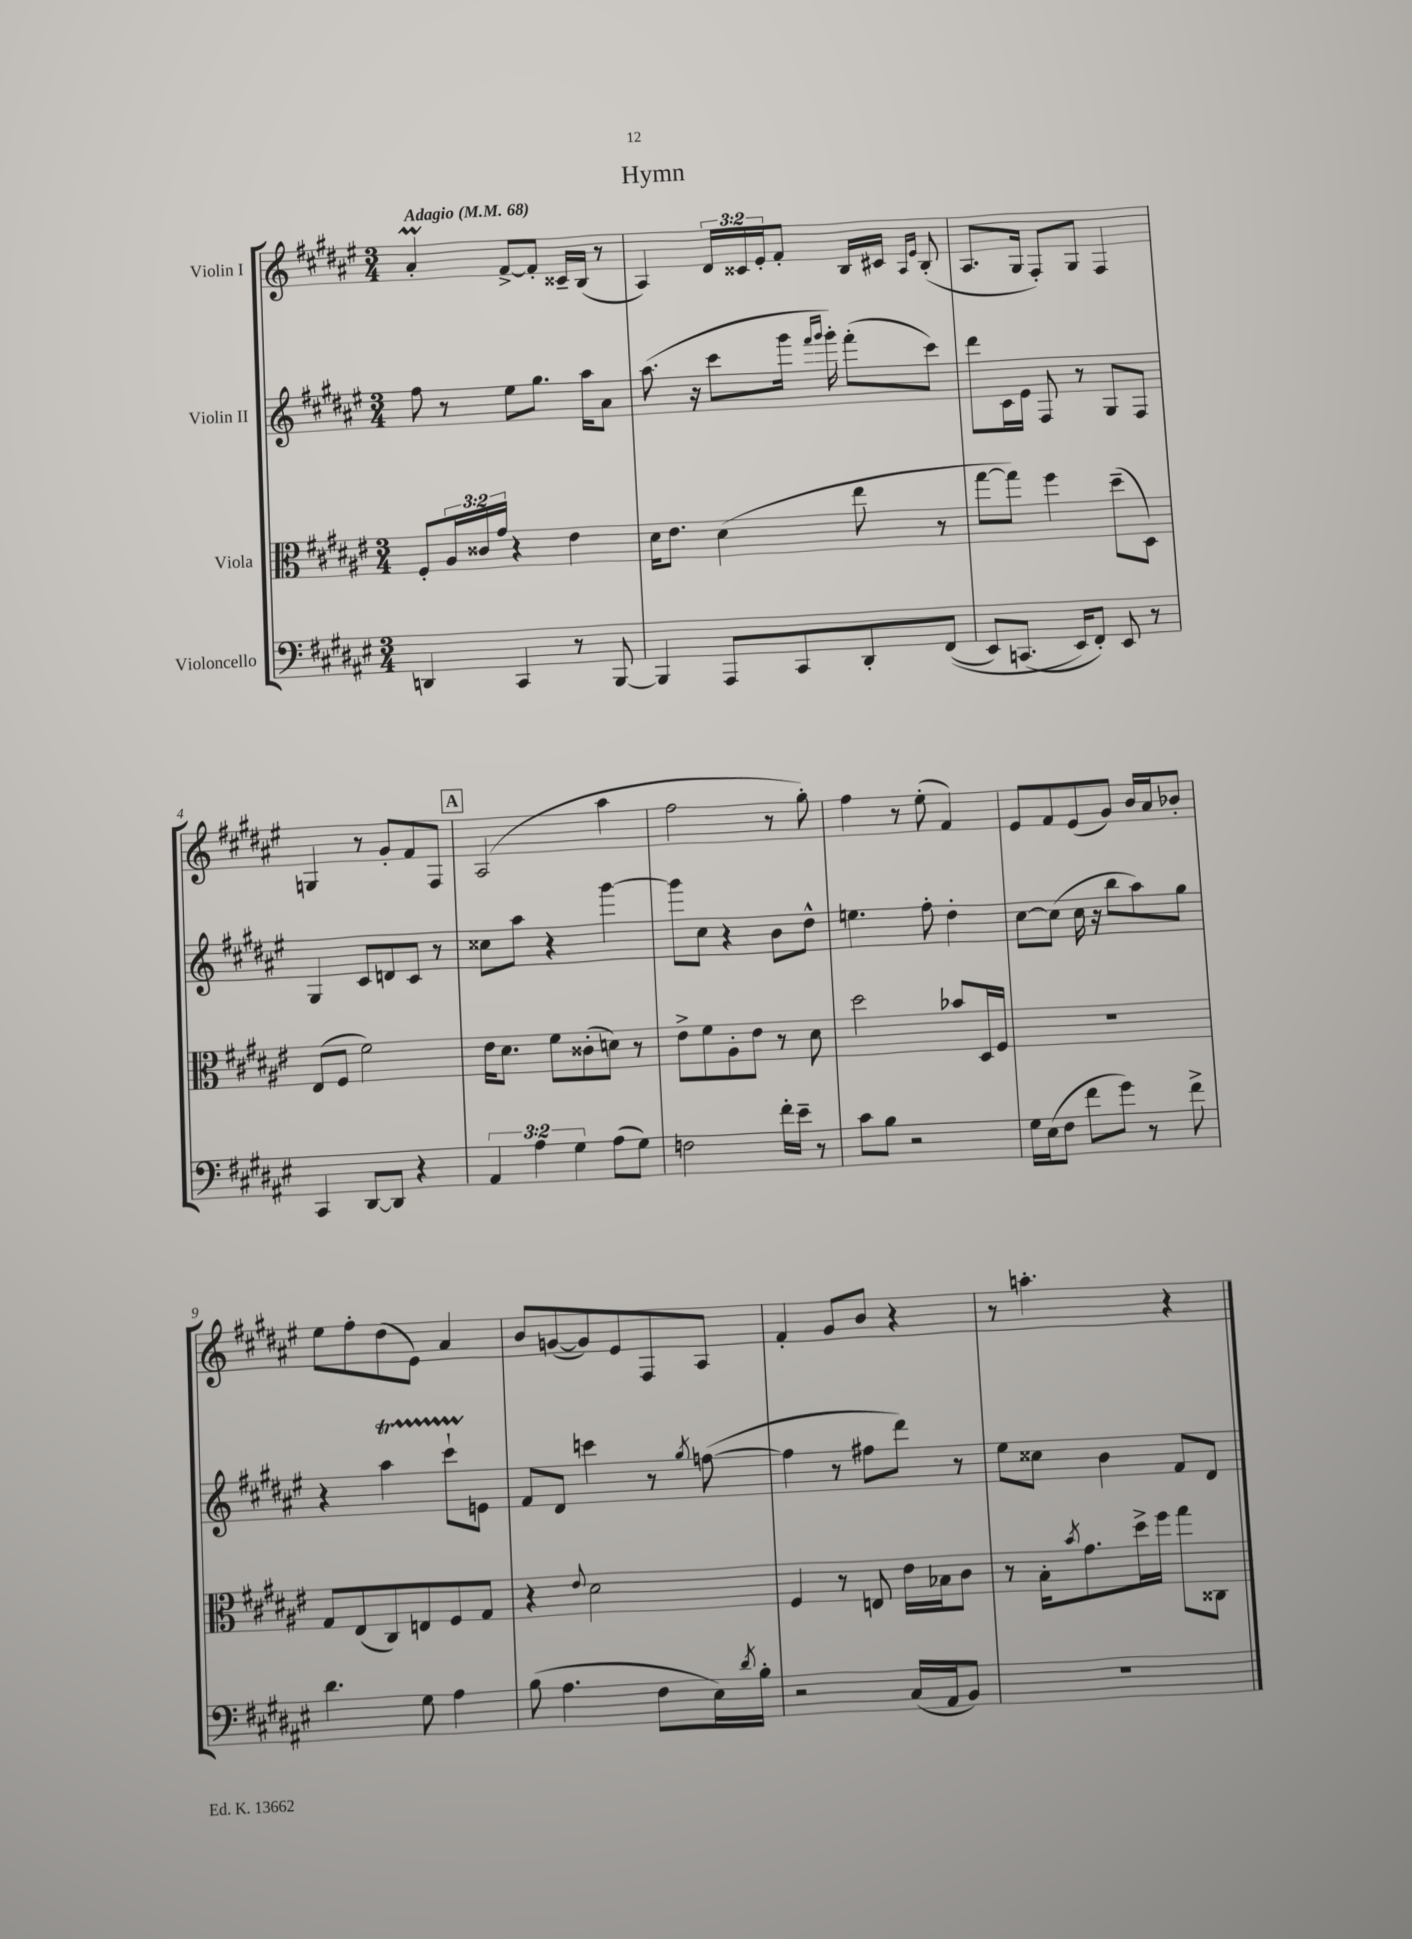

**kern	**kern	**kern	**kern
*staff4	*staff3	*staff2	*staff1
*clefF4	*clefC3	*clefG2	*clefG2
*k[f#c#g#d#a#e#]	*k[f#c#g#d#a#e#]	*k[f#c#g#d#a#e#]	*k[f#c#g#d#a#e#]
*M3/4	*M3/4	*M3/4	*M3/4
*MM68	*MM68	*MM68	*MM68
4DD	8F#'	8ff#	4a#'
.	24A#	8r	.
.	24c##	.	.
.	24g#	.	.
4CC#	4r	8ee#	[8f#^
.	.	8.gg#	8f#']
8r	4e#	.	16c##~
.	.	16aa#	(16B
[8BBB	.	8a#	8r
=	=	=	=
4BBB]	16d#	(8.aa#	4A#)
.	8.e#	.	.
.	.	16r	.
8AAA#	(4d#	8ccc#	24d#
.	.	.	24c##
.	.	.	24e#'
8CC#	.	16ggg#	8f#'
.	.	16qqfff#	.
.	.	16qqggg#	.
.	.	16ggg#')	.
8DD#'	8ee#	(8fff#'	16B
.	.	.	16c#
.	.	.	16qqA#
.	.	.	16qqe#
&((8FF#	8r	8ccc#)	(8B'
=	=	=	=
8EE#)	[8gg#	8ddd#	8.A#
(8.CC	8gg#])	16c#	.
.	.	16e#	16G#
.	4ff#	8F#	8F#')
16EE#&)	.	.	.
8FF#')	.	8r	8G#
8EE#	(8dd#~	8G#	4F#
8r	8D#)	8F#	.
=	=	=	=
4CC#	(8E#	4G#	4G
.	8F#	.	.
[8DD#	2f#)	8c#	8r
8DD#]	.	8d	8g#'
4r	.	8c#	8f#
.	.	8r	8F#
=	=	=	=
6AA#	16e#	8cc##	(2A#
.	8.d#	.	.
.	.	8aa#	.
6A#	.	.	.
.	8f#	4r	.
6G#	.	.	.
.	(8c##'	.	.
(8A#	8d)	[4ggg#	4aa#
8G#)	8r	.	.
=	=	=	=
2F	8e#^	8ggg#]	2ff#
.	8f#	8cc#	.
.	8A#'	4r	.
.	8e#	.	.
16f#'	8r	8b	8r
16e#~	.	.	.
8r	8d#	8dd#^^	8gg#')
=	=	=	=
8c#	2dd#	4.ee	4ff#
8B	.	.	.
2r	.	.	8r
.	.	8ff#'	(8ee#'
.	8b-	4dd#'	4f#)
.	16D#	.	.
.	16F#	.	.
=	=	=	=
16G#	2.r	[8cc#	8e#
(16E#	.	.	.
8F#	.	(8cc#]	8f#
8f#	.	16cc#	(8e#
.	.	16r	.
8g#)	.	8bb	8g#)
8r	.	8aa#)	16b
.	.	.	16a#
8f#^	.	8gg#	8b-'
=	=	=	=
4.d#	8G#	4r	8ee#
.	(8E#	.	8ff#'
.	8C#)	4aa#	(8dd#
8G#	8E	.	8e#)
4A#	8F#	8ccc#`	4a#
.	8G#	8e	.
=	=	=	=
(8B	4r	8f#	8b
4.A#	.	8d#	([8g
.	8qqe#	.	.
.	2d#	4ccc	8g])
.	.	.	8e#
8F#	.	8r	8F#
.	.	8qgg#	.
16E#)	.	([8ff	8A#
8qd#	.	.	.
16B'	.	.	.
=	=	=	=
2r	4F#	4ff]	4f#'
.	8r	8r	8g#
.	8E	8ff#	8b
(16C#	16e#	8ddd#)	4r
16AA#	16B-	.	.
8BB)	8c#	8r	.
=	=	=	=
2.r	8r	8ee#	8r
.	16B'	8cc##	4.aa'
.	8qb	.	.
.	8.g#	.	.
.	.	4b	.
.	16dd#^	.	.
.	16ff#	.	.
.	8gg#	8f#	4r
.	8C##	8d#	.
==	==	==	==
*-	*-	*-	*-
